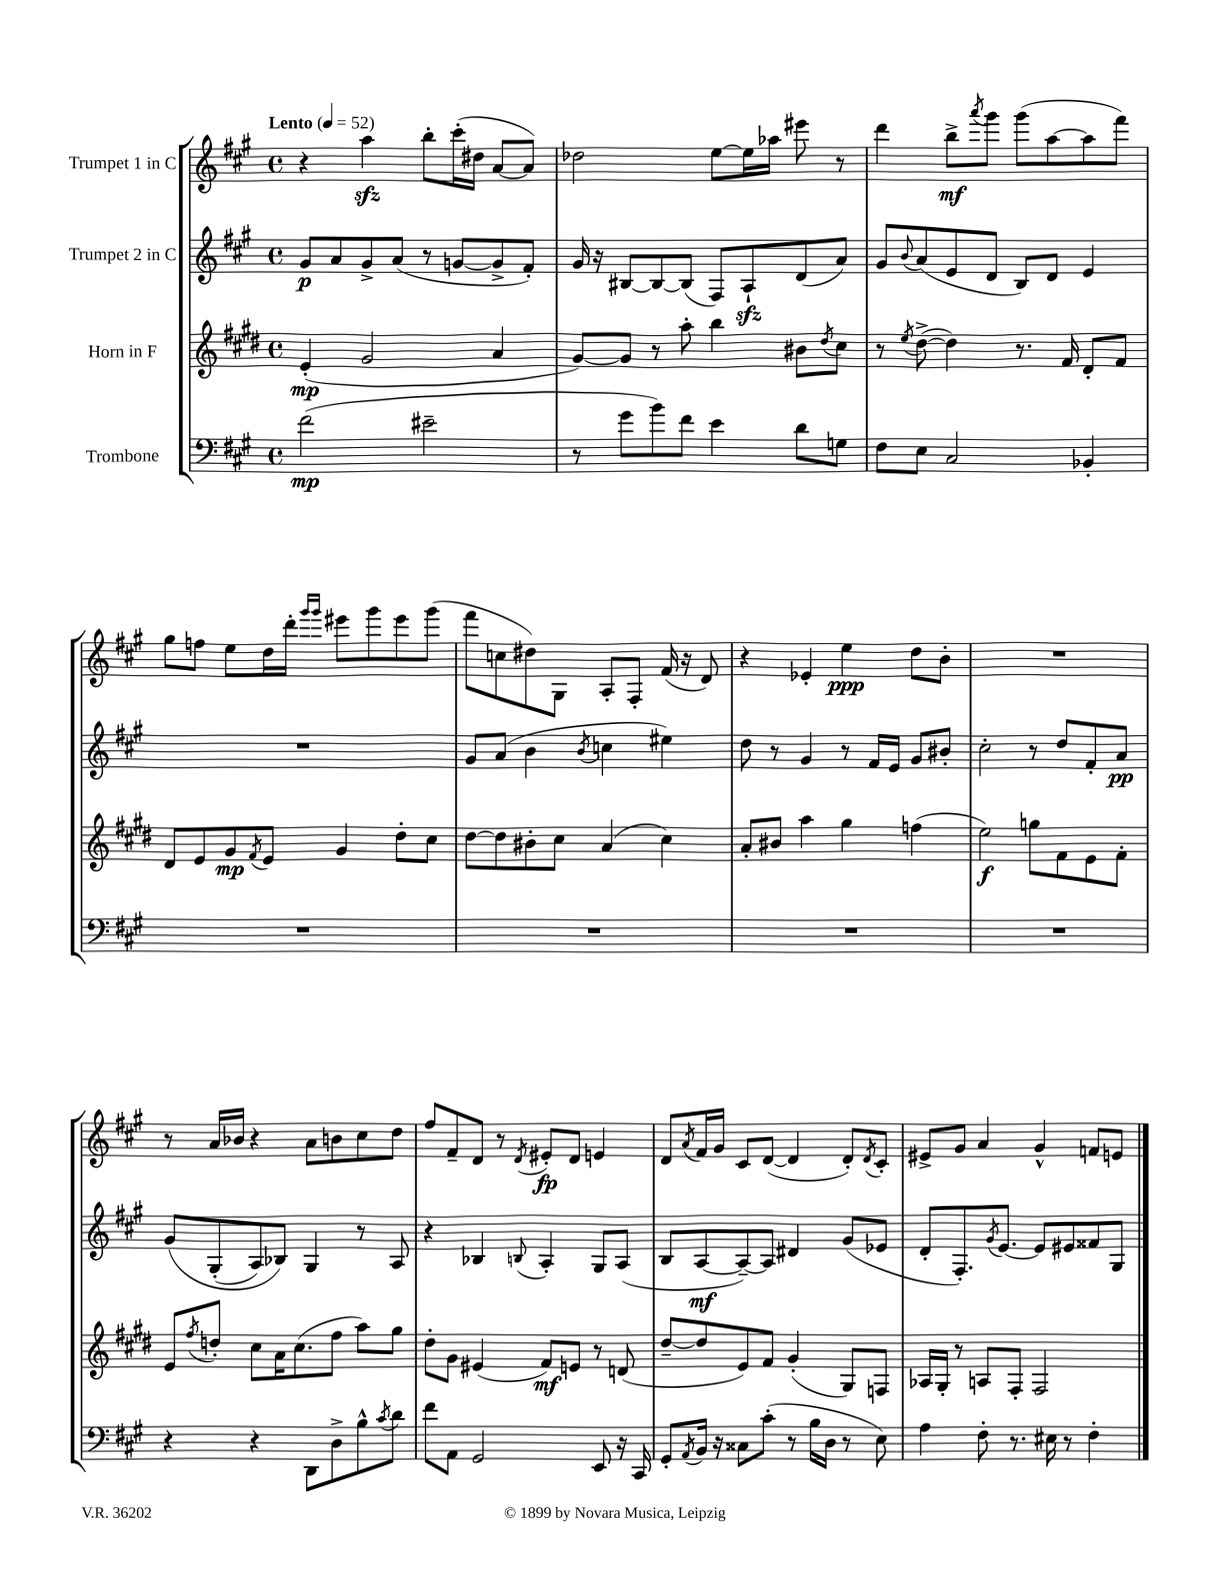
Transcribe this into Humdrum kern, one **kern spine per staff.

**kern	**kern	**kern	**kern
*staff4	*staff3	*staff2	*staff1
*clefF4	*clefG2	*clefG2	*clefG2
*k[f#c#g#]	*k[f#c#g#d#]	*k[f#c#g#]	*k[f#c#g#]
*M4/4	*M4/4	*M4/4	*M4/4
*met(c)	*met(c)	*met(c)	*met(c)
*MM52	*MM52	*MM52	*MM52
(2f#	(4e'	8g#	4r
.	.	8a	.
.	2g#	8g#^	4aa
.	.	(8a	.
2e#~	.	8r	8bb'
.	.	[8g	(16ccc#'
.	.	.	16dd#
.	4a	8g^]	[8a
.	.	8f#')	8a])
=	=	=	=
8r	[8g#)	16g#	2dd-
.	.	16r	.
8g#	8g#]	[8B#	.
8b)	8r	8B#_	.
8f#	8aa'	(8B#]	.
4e	4bb	8F#)	[8ee
.	.	8A`	16ee]
.	.	.	16aa-
8d	8b#	(8d	8eee#
.	8qdd#	.	.
8G	8cc#	8a)	8r
=	=	=	=
8F#	8r	8g#	4ddd
.	8qee	8qqb	.
8E	([8dd#^	(8a	.
2C#	4dd#])	8e	8bb^
.	.	.	8qaaa
.	.	8d	8ggg#
.	8.r	8B)	(8ggg#
.	.	8d	[8aa
.	16f#	.	.
4BB-'	8d#'	4e	8aa]
.	8f#	.	8fff#)
=	=	=	=
1r	8d#	1r	8gg#
.	8e	.	8ff
.	8g#	.	8ee
.	8qf#	.	.
.	8e	.	16dd
.	.	.	16ddd'
.	.	.	16qqggg#
.	.	.	16qqggg#
.	4g#	.	8eee#
.	.	.	8ggg#
.	8dd#'	.	8eee#
.	8cc#	.	(8ggg#
=	=	=	=
1r	[8dd#	8g#	8fff#
.	8dd#]	(8a	8cc
.	8b#'	4b	8dd#)
.	8cc#	.	8G#
.	.	8qb	.
.	(4a	4cc	8A'
.	.	.	8F#'
.	4cc#)	4ee#)	(16f#
.	.	.	16r
.	.	.	8d)
=	=	=	=
1r	8a'	8dd	4r
.	8b#	8r	.
.	4aa	4g#	4e-'
.	4gg#	8r	4ee
.	.	16f#	.
.	.	16e	.
.	(4ff	8g#	8dd
.	.	8b#'	8b'
=	=	=	=
1r	2ee)	2cc#'	1r
.	8gg	8r	.
.	8f#	8dd	.
.	8e	8f#'	.
.	8f#'	8a	.
=	=	=	=
4r	8e	&(8g#	8r
.	8qff#	.	.
.	8dd'	(8G#'	16a
.	.	.	16b-
4r	8cc#	8A)	4r
.	16a	8B-&)	.
.	(8.cc#	.	.
8DD	.	4G#	8a
8D^	8ff#	.	8b
8B^^	8aa)	8r	8cc#
8qc#	.	.	.
8d	8gg#	8A	8dd
=	=	=	=
8f#	8dd#'	4r	8ff#
8AA	8g#	.	8f#~
2GG#	(4e#	4B-	8d
.	.	.	8r
.	.	8qqB	8qd
.	8f#)	4A'	8e#'
.	8e	.	8d
8EE	8r	8G#	4e
16r	(8d	(8A	.
16CC#	.	.	.
=	=	=	=
8GG#'	[8dd#~	8B	8d
8qAA	.	.	8qa
16BB	8dd#]	[8A	16f#
16r	.	.	16g#
8C##	8e)	8A~_)	8c#
(8c#'	8f#	8A]	([8d
8r	(4g#'	4d#	4d]
16B	.	.	.
16D	.	.	.
8r	8G#)	(8g#	8d')
.	.	.	8qd
8E)	8F	8e-	8c#'
=	=	=	=
4A	16A-	8d'	8e#^
.	16G#'	.	.
.	8r	8.F#')	8g#
8F#'	8A	.	4a
.	.	8qg#	.
.	.	[8.e	.
8.r	8F#'	.	.
.	2F#	8e]	4g#^^
16E#	.	.	.
8r	.	8e#	.
4F#'	.	8f##	8f
.	.	8G#	8e
==	==	==	==
*-	*-	*-	*-
